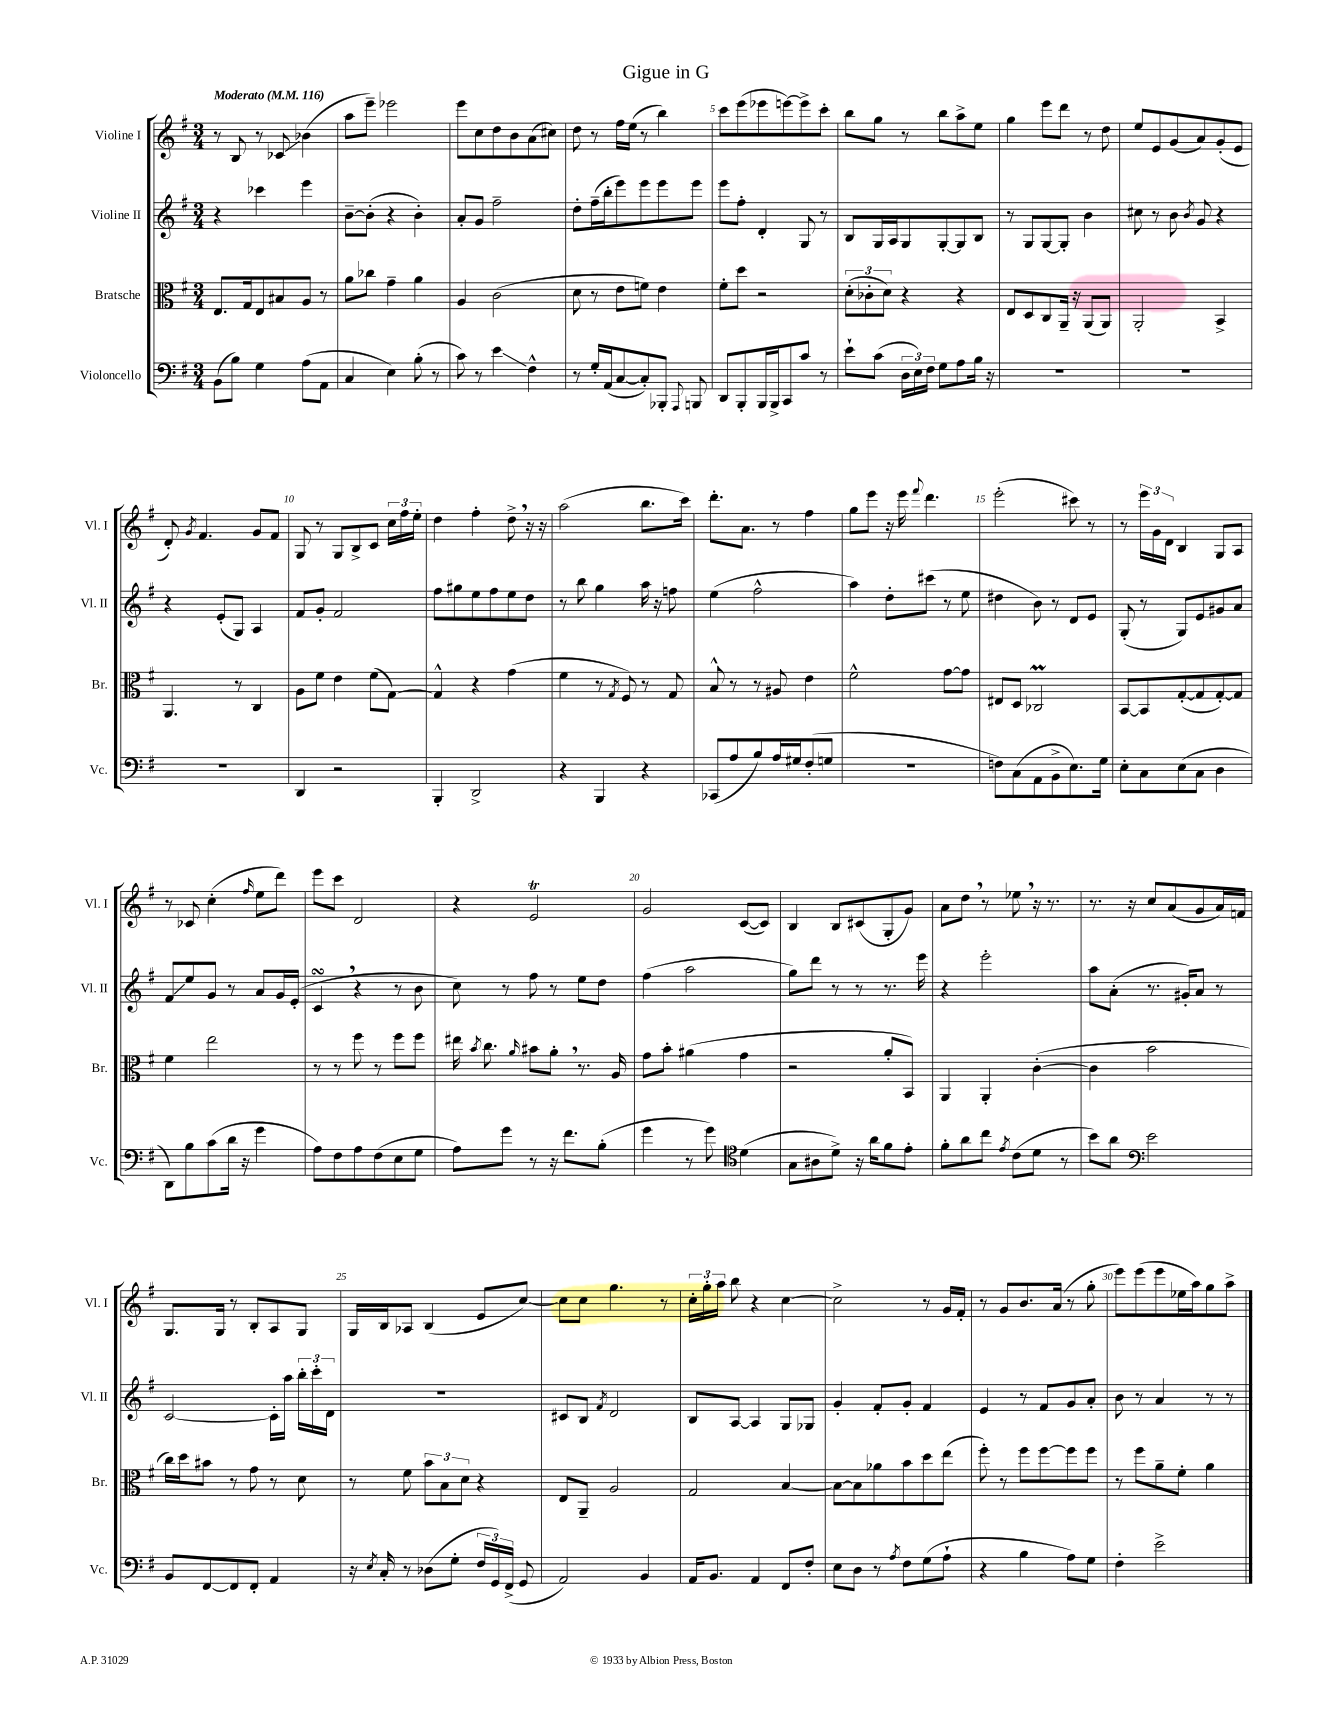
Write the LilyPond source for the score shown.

\header { title = "Gigue in G" }
<<
\new StaffGroup <<
\new Staff = "s0" \with { instrumentName = "Violine I" shortInstrumentName = "Vl. I" } {
    \clef treble \key g \major \numericTimeSignature \time 3/4 \tempo "Moderato" 4 = 116
    \autoBeamOff r8 b8 r8 ces'8\glissando bes'4( |
    a''8[ e'''8]--) ees'''2 |
    e'''8[ c''8 d''8 b'8 a'8( cis''8]) |
    d''8 r8 fis''16[ e''16]( r8 b''4) |
    c'''8[ e'''8( ees'''8 e'''8~) e'''8-> c'''8]-. |
    b''8[ g''8] r8 b''8[ a''8-> e''8] |
    g''4 e'''8[ d'''8] r8 d''8 |
    e''8[ e'8 g'8( a'8) g'8-.( e'8] |
    d'8-.) \acciaccatura { g'8 } fis'4. g'8[ fis'8] |
    g8 r8 g8[ b8-> c'8] \tuplet 3/2 { c''16[ fis''16 e''16]-. } |
    d''4 fis''4-. d''8-> \breathe r16 r16 |
    a''2( b''8.[ c'''16]) |
    d'''8.[-. a'8.] r8 fis''4 |
    g''8[ e'''8] r16 e'''16 \appoggiatura { fis'''8 } d'''4. |
    e'''2-.( cis'''8) r8 |
    r8 \tuplet 3/2 { e'''16[ g'16 d'16] } b4 g8[ a8] |
    r8 ces'8 c''4-.( \grace { fis''16 } e''8[ d'''8]) |
    e'''8[ c'''8] d'2 |
    r4 e'2\trill |
    g'2 c'8[~( c'8]) |
    b4 b8[ cis'8( g8-. g'8]) |
    a'8[ d''8] \breathe r8 ees''8 \breathe r16 r8. |
    r8. r16 c''8[ a'8( g'8 a'16) f'16] |
    g8.[ g16] r8 b8[-. a8 g8] |
    g16[ b16 aes8] b4( e'8[ c''8]~) |
    c''8[ c''8] g''4. r8 |
    \tuplet 3/2 { c''16[-. g''16-. a''16] } b''8 r4 c''4~ |
    c''2-> r8 g'16[ fis'16]-. |
    r8 g'8[ b'8. a'16]( r8 g''8-. |
    e'''8[) e'''8( e'''8 ees''16 a''16) g''8 a''8]-> \bar "|." |
}
\new Staff = "s1" \with { instrumentName = "Violine II" shortInstrumentName = "Vl. II" } {
    \clef treble \key g \major \numericTimeSignature \time 3/4
    \autoBeamOff r4 ces'''4 e'''4 |
    b'8[~-- b'8]-.( r4 b'4-.) |
    a'8[-. g'8] fis''2-- |
    d''8[-. fis''16--( b''16-. e'''8) e'''8 e'''8 e'''8] |
    e'''8[ fis''8]-. d'4-. g8 r8 |
    b8[ g16 a16 g8 g8~-. g8 b8] |
    r8 g8[ g8~ g8]-. b'4 |
    cis''8 r8 b'8 \acciaccatura { b'8 } g'8 r4 |
    r4 e'8[-.( g8]) a4 |
    fis'8[ g'8]-. fis'2 |
    fis''8[ gis''8 e''8 fis''8 e''8 d''8] |
    r8 b''8 g''4 a''16 r16 f''8 |
    e''4( fis''2-^ |
    a''4) d''8[-. cis'''8]( r8 e''8 |
    dis''4 b'8) r8 d'8[ e'8] |
    g8-.( r8 g8[) e'8 gis'8 a'8] |
    fis'8[\glissando e''8 g'8] r8 a'8[ g'16 e'16]-.( |
    c'4\turn \breathe r4 r8 b'8 |
    c''8) r8 fis''8 r8 e''8[ d''8] |
    fis''4( a''2 |
    g''8[) d'''8] r8 r8 r8. e'''16 |
    r4 e'''2-. |
    a''8[ a'8]-.( r8. gis'16[-.) a'8] r8 |
    c'2~ c'16[-. a''16] \tuplet 3/2 { b''16[-. c'''16-. d'16] } |
    R2. |
    cis'8[ b8] \acciaccatura { fis'8 } d'2 |
    b8[ a8]~ a4 g8[ ges8] |
    g'4-. fis'8[-. g'8]-. fis'4 |
    e'4 r8 fis'8[ g'8 a'8]-. |
    b'8 r8 a'4 r8 r8 \bar "|." |
}
\new Staff = "s2" \with { instrumentName = "Bratsche" shortInstrumentName = "Br." } {
    \clef alto \key g \major \numericTimeSignature \time 3/4
    \autoBeamOff e8.[ g16 e8 bis8 a8] r8 |
    a'8[ ces''8] g'4-- a'4 |
    a4 c'2( |
    d'8 r8 e'8[ f'8]) e'4 |
    fis'8[-. d''8] r2 |
    \tuplet 3/2 { d'8[-.( ces'8-. d'8]) } r4 r4 |
    e8[ d8 c8 a,16]-- r16 a,8[( a,8]) |
    a,2-. b,4-> |
    a,4. r8 c4 |
    a8[ fis'8] e'4 fis'8[( g8]~) |
    g4-^ r4 g'4( |
    fis'4 r8 \acciaccatura { g8 } fis8) r8 g8 |
    b8-^ r8 r8 ais8 e'4 |
    fis'2-^ g'8[~ g'8] |
    eis8[ d8] ces2\prall |
    b,8[~ b,8 g8~-.( g8 g8~-.) g8] |
    fis'4 e''2 |
    r8 r8 fis''8 r8 fis''8[ fis''8] |
    eis''16 \acciaccatura { b'8 } c''8. \grace { a'16 } bis'8[ a'8]-. \breathe r8. a16 |
    g'8[ b'8]-. ais'4( g'4 |
    r2 a'8[-. b,8]) |
    a,4 a,4-. c'4~-.( |
    c'4 b'2 |
    c''16[) d''16 bis'8] r8 g'8 r8 d'8 |
    r8 fis'8 \tuplet 3/2 { b'8[ b8 d'8] } r4 |
    e8[ a,8]-- a2 |
    g2 b4~ |
    b8[~ b8 aes'8 b'8 d''8 e''8]( |
    fis''8-.) r8 fis''8[ fis''8~ fis''8 fis''8] |
    r8 fis''8[ a'8-- fis'8]-. a'4 \bar "|." |
}
\new Staff = "s3" \with { instrumentName = "Violoncello" shortInstrumentName = "Vc." } {
    \clef bass \key g \major \numericTimeSignature \time 3/4
    \autoBeamOff b,8[( b8]) g4 a8[( a,8] |
    c4 e4) b8-.( r8 |
    c'8) r8 e'4\glissando fis4-^ |
    r8 g16[-. a,16( c8~ c8-.) bes,,8]-. \appoggiatura { a,,8 } b,,8 |
    d,8[ b,,8-. b,,16 b,,16-> c,8 c'8] r8 |
    e'8[-! c'8]( \tuplet 3/2 { d16[ e16) fis16] } g8[ a8 b16] r16 |
    R2. |
    R2. |
    R2. |
    d,4 r2 |
    b,,4-. d,2-> |
    r4 b,,4 r4 |
    ces,8[( a8 b8) a16 gis16 fis8-.( g8] |
    R2. |
    f8[) c8( a,8 b,8-> e8.) g16] |
    e8[-. c8 e8( c8] d4 |
    d,8[) b8 c'8( d'16] r16 g'4 |
    a8[) fis8 a8 fis8( e8 g8] |
    a8[) g'8] r8 r16 fis'8.[ b8]-.( |
    g'4 r8 g'8) \clef tenor d'4( |
    g8[ ais8 d'8]->) r16 a'16[ fis'8 e'8]-. |
    fis'8[-. a'8 c''8] \acciaccatura { e'8 } c'8[( d'8] r8 |
    b'8[) a'8] \clef bass e'2 |
    b,8[ fis,8~ fis,8 fis,8]-. a,4 |
    r16 \acciaccatura { e8 } c16-. r8 des8[( g8]-. \tuplet 3/2 { fis16[ g,16) fis,16]->( } g,8 |
    a,2) b,4 |
    a,16[ b,8.] a,4 fis,8[ fis8]-. |
    e8[ d8] r8 \acciaccatura { a8 } fis8[ g8( a8]-! |
    r4 b4 a8[) g8] |
    fis4-. e'2-> \bar "|." |
}
>>
>>
\layout { \context { \Score \override BarNumber.break-visibility = ##(#f #t #t) barNumberVisibility = #(every-nth-bar-number-visible 5) } }
